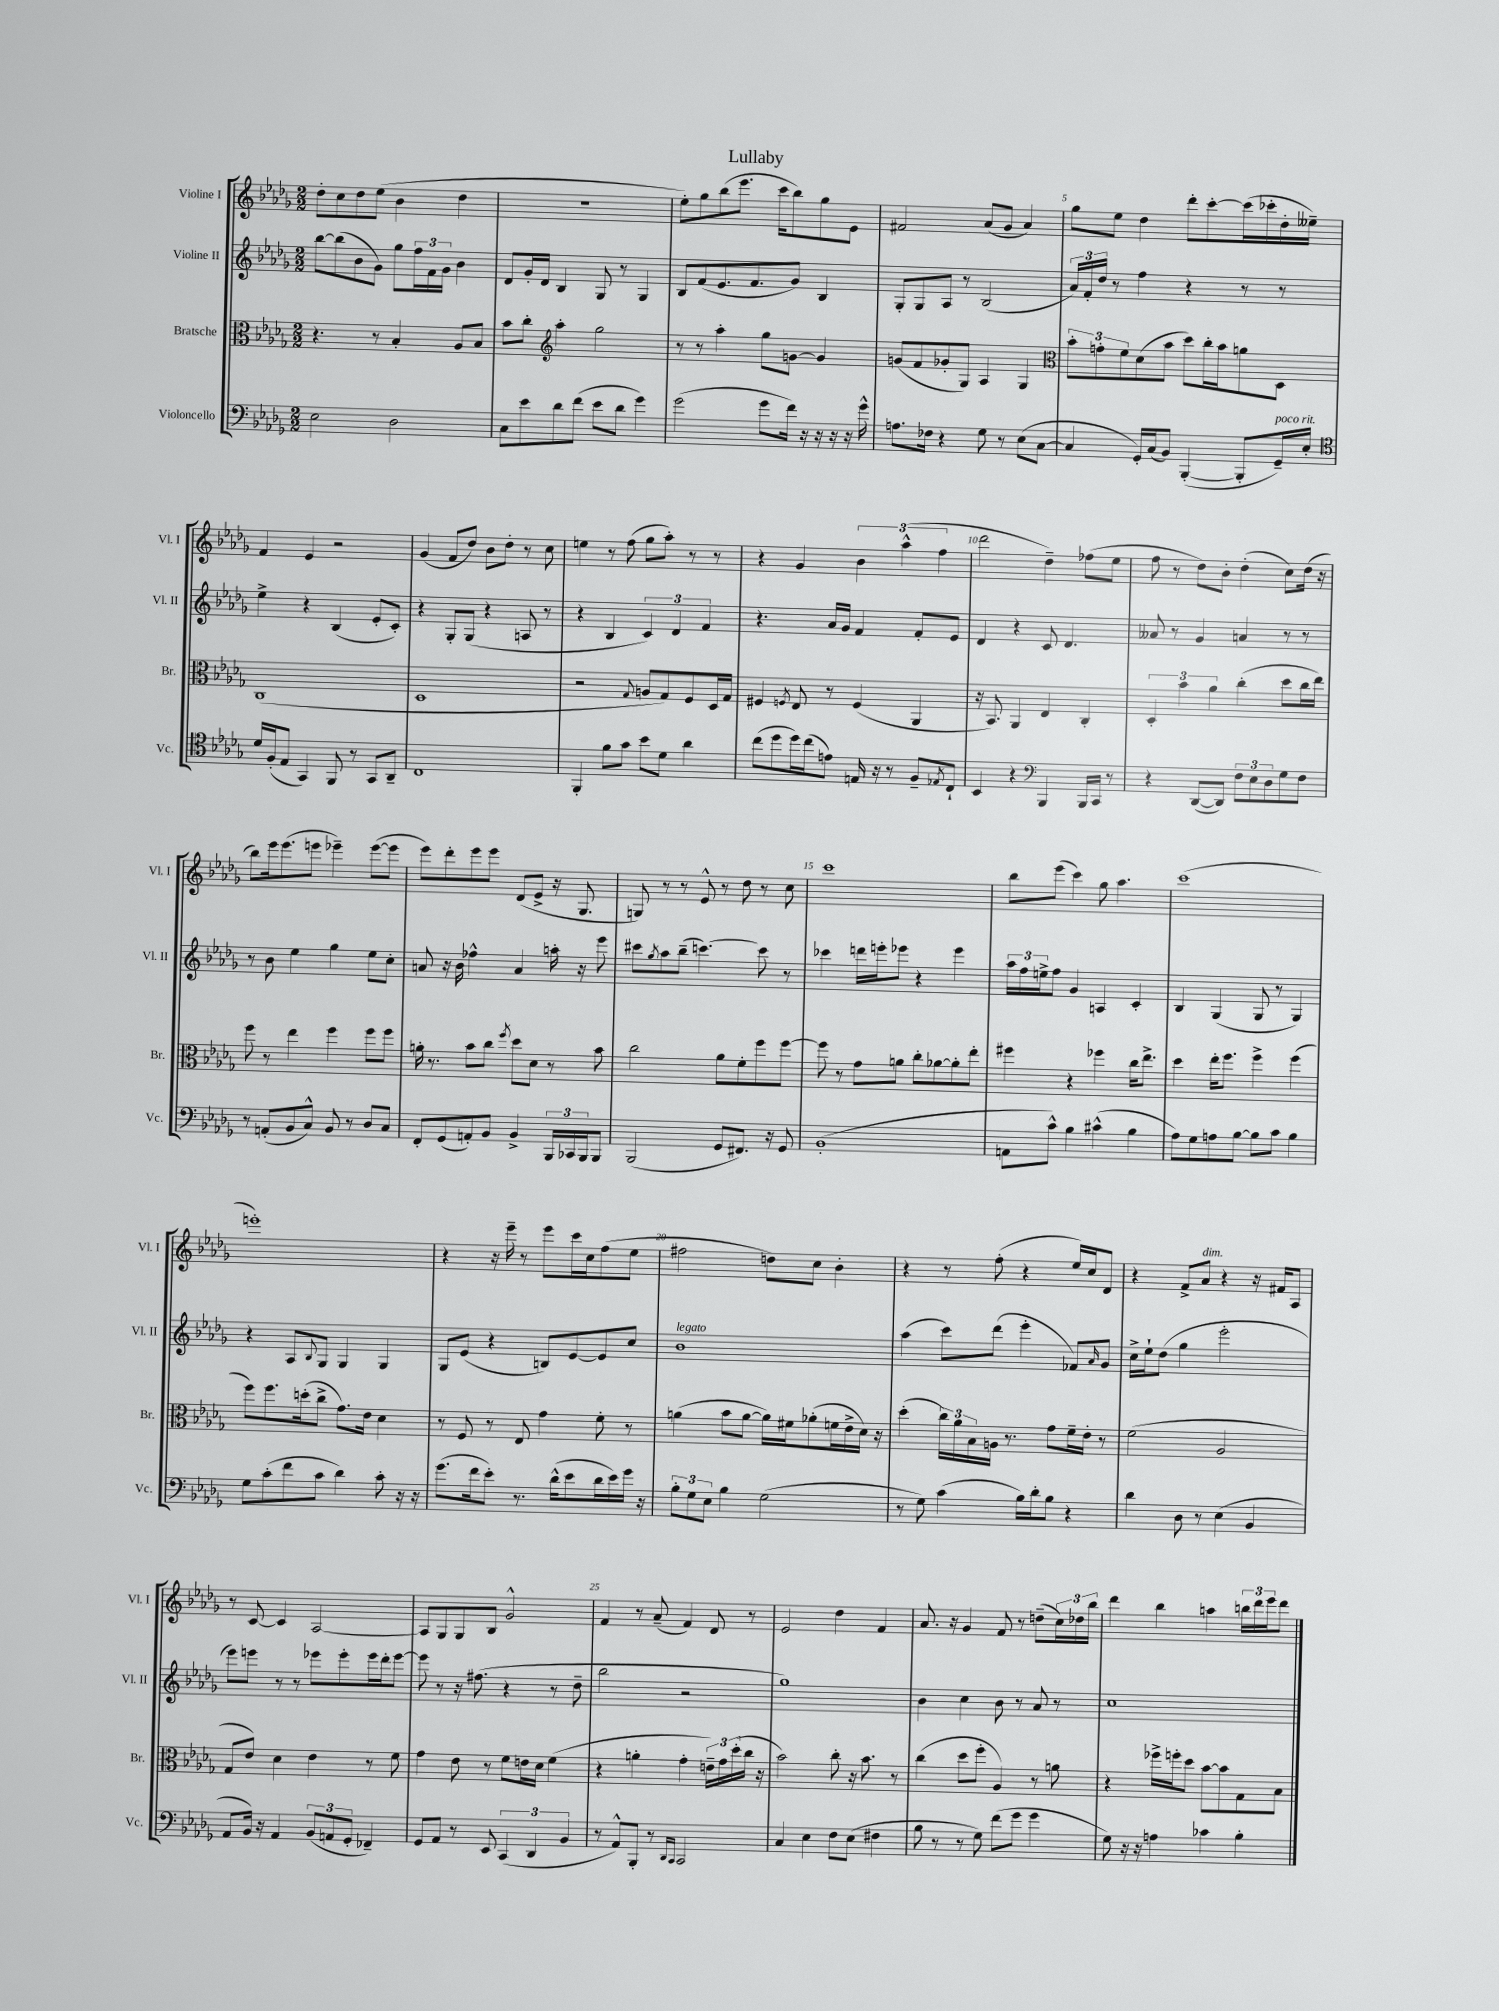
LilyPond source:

\header { title = "Lullaby" }
<<
\new StaffGroup <<
\new Staff = "s0" \with { instrumentName = "Violine I" shortInstrumentName = "Vl. I" } {
    \clef treble \key des \major \numericTimeSignature \time 2/2
    des''8-. c''8 des''8 ees''8( bes'4 des''4 |
    r1 |
    ees''8-.) ges''8 bes''8( ees'''8. c'''16 bes''8) ges''8 ees'8 |
    fis'2 aes'8( ges'8 aes'4) |
    ges''8 ees''8 des''4 des'''8-. c'''8~-. c'''16( ces'''16-. des''16-. eeses''16--) |
    f'4 ees'4 r2 |
    ges'4( f'8 des''8) bes'8 des''8-. r8 c''8 |
    e''4 r8 f''8( ges''8 aes''8-.) r8 r8 |
    r4 ges'4 \tuplet 3/2 { bes'4 aes''4-^( f''4 } |
    des'''2 des''4--) fes''8( ees''8 |
    f''8 r8 des''8) bes'8-. des''4-.( c''8) des''16( r16 |
    bes''8) ees'''16 ees'''8.( e'''8 ees'''4--) ees'''8~( ees'''8 |
    ees'''8) des'''8-. ees'''8 ees'''8 des'8( ees'8-> r16 ges8. |
    g8) r8 r8 ees'8-^ r8 des''8 r8 c''8 |
    c'''1 |
    bes''8 ees'''8( c'''4) ges''8 aes''4. |
    c'''1( |
    e'''1-.) |
    r4 r16 ees'''16-- r8 ees'''8 c'''16 c''16 f''8( ees''8 |
    fis''2 d''8) c''8 bes'4-. |
    r4 r8 f''8-.( r4 ees''16) c''16 des'8 |
    r4 f'8-> aes'8^\markup { \italic "dim." } r4 r16 fis'16 aes8 |
    r8 c'8~ c'4 aes2~ |
    aes8 ges8 ges8 bes8 ges'2-^ |
    f'4 r8 aes'8--( f'4) des'8 r8 |
    ees'2 des''4 f'4 |
    aes'8. r16 ges'4 f'8 r8 d''8--( \tuplet 3/2 { c''16) des''16 bes''16 } |
    des'''4 bes''4 a''4 \tuplet 3/2 { b''16 des'''16 ees'''16 } des'''8 \bar "|." |
}
\new Staff = "s1" \with { instrumentName = "Violine II" shortInstrumentName = "Vl. II" } {
    \clef treble \key des \major \numericTimeSignature \time 2/2
    bes''8~ bes''8( bes'8 ges'8) ges''8 \tuplet 3/2 { f''16 f'16 ges'16 } bes'4 |
    des'8 ges'16-. des'16 bes4 ges8 r8 ges4 |
    bes8 f'8( ees'8. f'8. ges'8) bes4 |
    ges8-. ges8 aes8 r8 bes2( |
    \tuplet 3/2 { aes'16) f'16-. des''16 } r8 f''4 r4 r8 r8 |
    ees''4-> r4 bes4( ees'8-. c'8-.) |
    r4 ges8-. ges8( r4 a8 r8 |
    r4 bes4 \tuplet 3/2 { c'4) des'4 f'4 } |
    r4. aes'16 ges'16 f'4 f'8-. ees'8 |
    des'4 r4 c'8 des'4. |
    aeses'8 r8 ges'4 a'4 r8 r8 |
    r8 bes'8 ees''4 ges''4 ees''8 c''8-. |
    a'8 r16 bes'16 fes''4-^ a'4 a''16-. r16 ees'''8 |
    cis'''8 \acciaccatura { ges''8 } aes''8 bes''8--( c'''4.~) c'''8 r8 |
    ces'''4 d'''16 e'''16-. ees'''8 r4 ees'''4 |
    \tuplet 3/2 { aes''16 f''16 e''16-> } f''8 ges'4 a4 c'4-. |
    bes4 ges4( ges8 r8 ges4) |
    r4 aes8 \appoggiatura { bes8 } ges8 ges4 ges4 |
    ges8 ees'8( r4 b8) ees'8~ ees'8 c''8 |
    bes'1^\markup { \italic "legato" } |
    aes''4( c'''8) des'''8( ees'''4-. fes'8) \grace { aes'16 } ges'8 |
    c''16-> ees''16-! des''8( ges''4 ees'''2-. |
    ees'''8) e'''8 r8 r8 ees'''8 ees'''8-. ees'''16 des'''16-. ees'''8~ |
    ees'''8 r8 r16 fis''8.( r4 r8 des''8-- |
    bes''2 r2 |
    ges''1) |
    bes'4 c''4 bes'8 r8 aes'8 r8 |
    c''1 \bar "|." |
}
\new Staff = "s2" \with { instrumentName = "Bratsche" shortInstrumentName = "Br." } {
    \clef alto \key des \major \numericTimeSignature \time 2/2
    r4. r8 bes4-. aes8 bes8 |
    bes'8 c''8-. \clef treble aes''4-. ges''2 |
    r8 r8 aes''4-. ges''8 g'8~ g'4 |
    g'8( f'8 ges'8-. ges8) aes4 ges4 |
    \clef alto \tuplet 3/2 { bes'8-. g'8-. f'8 } des'8( bes'8 des''8) c''16-. bes'16 a'8 des8 |
    c1( |
    des1 |
    r2 \appoggiatura { ges8 } a8 ges8) f8 des16 ges16 |
    fis4 \acciaccatura { f8 } ees8 r8 f4( aes,4 |
    r16 bes,8.) aes,4 ees4 c4-. |
    \tuplet 3/2 { des4-. bes'4 aes'4 } c''4-.( des''8 c''16 ees''16) |
    f''8 r8 ees''4 f''4 f''8 f''8 |
    a'16-. r8. bes'8 c''8 \acciaccatura { f''8 } des''8 des'8 r8 bes'8 |
    c''2 aes'8 f'8-. f''8 f''8~ |
    f''8 r8 ges'8 a'8 c''8-. aes'8~ aes'8-. ees''8-. |
    fis''4 r4 fes''4 c''16 ees''8.-> |
    des''4 ees''16-. f''8. f''4-> f''4( |
    f''8) f''8. d''16-.( c''8-> ges'8.) ees'16 des'4 |
    r8 f8 r8 ees8 ges'4 f'8-. r8 |
    a'4( bes'8 a'8~ a'16) fis'16 aes'8-.( f'16 ees'16-> des'16) r16 |
    des''4-.( \tuplet 3/2 { c''16) aes'16 bes16 } a16 r8. ges'8 f'16-- ees'16-. r8 |
    f'2( aes2 |
    ges8 ees'8) des'4 ees'4 r8 f'8 |
    ges'4 ees'8 r8 f'8 e'16 des'16 f'4( |
    r4 a'4-. ges'4-. \tuplet 3/2 { e'16--) ges'16 des''16-.( } c''16 r16 |
    bes'2) c''8-. r16 bes'8. r8 |
    c''4( des''8 f''8-. aes4) r8 a'8 |
    r4 fes''16-> f''16-. des''8 bes'8~ bes'8 ges8 bes8 \bar "|." |
}
\new Staff = "s3" \with { instrumentName = "Violoncello" shortInstrumentName = "Vc." } {
    \clef bass \key des \major \numericTimeSignature \time 2/2
    ees2 des2 |
    c8 ees'8 des'8 f'8( ees'8 des'8 ges'4) |
    ges'2( ges'8 f'16) r16 r16 r16 r16 ges'16-^ |
    a8. fes16 r4 ges8 r8 ees8( c8~ |
    c4 ges,16-.) c16( bes,8) bes,,4~-.( bes,,8-. ges,16--^\markup { \italic "poco rit." }) ees16-. |
    \clef tenor des'16 f16-.( ees8 ges,4) f,8 r8 ges,8 aes,8-- |
    c1 |
    f,4-. f'8 ges'8 bes'8 des'8 aes'4 |
    c''8( des''8 des''16) c''16( e'8) e16 r16 r8 f8-- \acciaccatura { ees8 } c8-! |
    bes,4 r4 \clef bass bes,,4 bes,,16 c,16 r8 |
    r4 des,8~( des,8) \tuplet 3/2 { f8 ees8 des8 } ges8 f8 |
    r8 a,8-.( bes,8 c8-^) bes,8 r8 des8 c8 |
    f,8-. ges,8( a,8-.) bes,8 bes,4-> \tuplet 3/2 { bes,,16 ces,16 bes,,16 } bes,,8 |
    bes,,2( ges,8 fis,8.) r16 ges,8 |
    bes,1-.( |
    a,8 c'8-^) bes4 cis'4-^( bes4 |
    aes8) ges8 a8 bes8~ bes8 c'8 bes4 |
    ges8 c'8-.( f'8 c'8 des'4) c'8-. r16 r16 |
    ges'8.( f'16 ees'8-.) r8. des'16-^( ees'8 des'16 ees'16) ges'16 r16 |
    \tuplet 3/2 { bes8-. ges8 ees8 } bes4 ges2( |
    r8 ges8) c'4( bes16) des'16-. bes8 r4 |
    des'4 des8 r8 ees4( bes,4 |
    aes,8 bes,16) r16 aes,4 \tuplet 3/2 { bes,8( a,8 ges,8-. } fes,4--) |
    ges,8 aes,8 r8 ees,8 \tuplet 3/2 { c,4( des,4 bes,4 } |
    r8 aes,8-^) bes,,8-. r8 \grace { des,16 c,16 } c,2 |
    c4 ees4 f8 ees8( fis4 |
    bes8 r8 r8 ges8) f'8( ges'8 ges'4 |
    ges8) r16 r16 a4 ces'4 bes4-. \bar "|." |
}
>>
>>
\layout { \context { \Score \override BarNumber.break-visibility = ##(#f #t #t) barNumberVisibility = #(every-nth-bar-number-visible 5) } }
